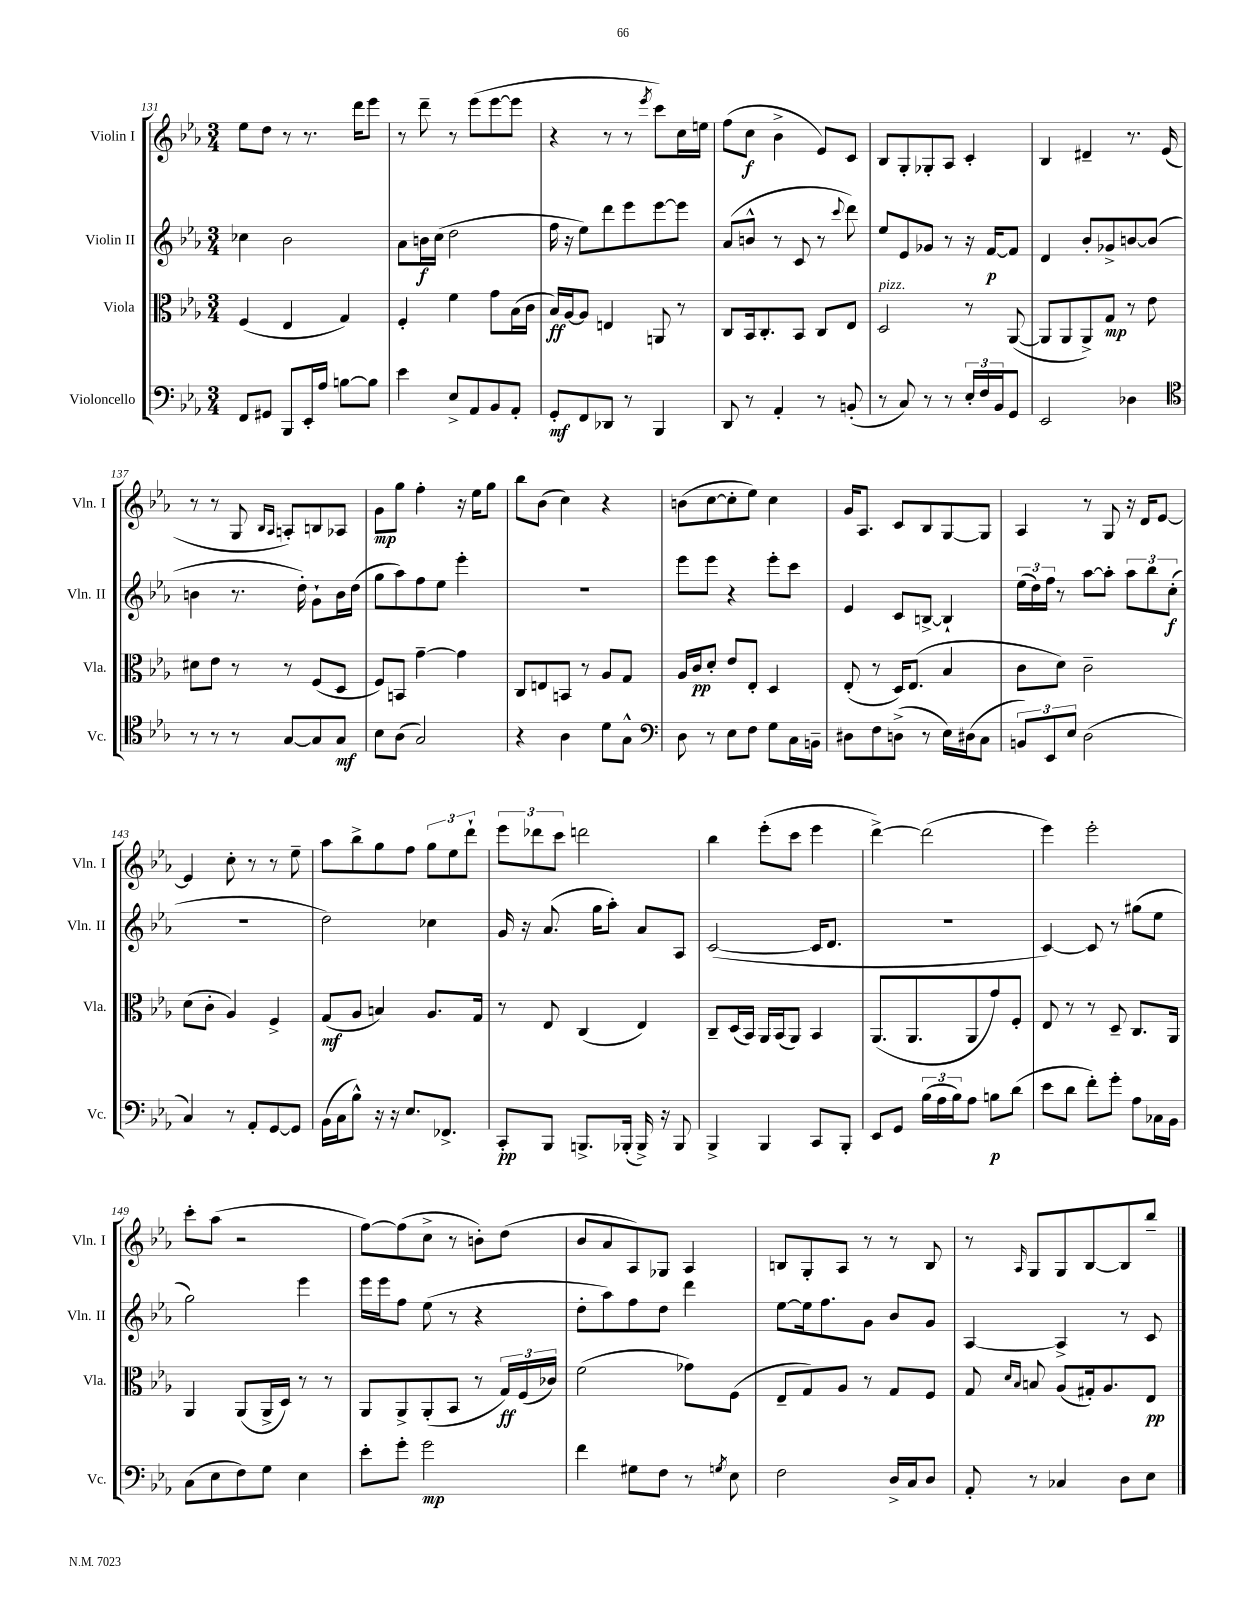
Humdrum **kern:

**kern	**dynam	**kern	**dynam	**kern	**dynam	**kern	**dynam
*part4	*part4	*part3	*part3	*part2	*part2	*part1	*part1
*staff4	*staff4	*staff3	*staff3	*staff2	*staff2	*staff1	*staff1
*I"Violoncello	*	*I"Viola	*	*I"Violin II	*	*I"Violin I	*
*I'Vc.	*	*I'Vla.	*	*I'Vln. II	*	*I'Vln. I	*
*clefF4	*	*clefC3	*	*clefG2	*	*clefG2	*
*k[b-e-a-]	*	*k[b-e-a-]	*	*k[b-e-a-]	*	*k[b-e-a-]	*
*M3/4	*	*M3/4	*	*M3/4	*	*M3/4	*
=131	=131	=131	=131	=131	=131	=131	=131
8FF/L	.	(4F/	.	4cc-X\	.	8ee-\L	.
8GG#X/J	.	.	.	.	.	8dd\J	.
8BBB-/L	.	4E-/	.	2b-\	.	8r	.
16EE-'/L	.	.	.	.	.	8.r	.
16A-/JJ	.	.	.	.	.	.	.
[8Bn\L	.	4G/)	.	.	.	.	.
.	.	.	.	.	.	16ddd\KL	.
8B\J]	.	.	.	.	.	8eee-\J	.
=132	=132	=132	=132	=132	=132	=132	=132
4e-\	.	4F'/	.	8a-\L	.	8r	.
.	.	.	.	16bn\L	f	8ddd~\	.
.	.	.	.	(16cc\JJ	.	.	.
8E-^/L	.	4f\	.	2dd\	.	8r	.
8AA-/	.	.	.	.	.	(8eee-\L	.
8BB-/	.	8g\L	.	.	.	[8eee-\	.
8AA-'/J	.	(16B-\L	.	.	.	8eee-\J]	.
.	.	16c\JJ	.	.	.	.	.
=133	=133	=133	=133	=133	=133	=133	=133
8GG'/L	mf	16B-/LL)	ff	16ff\	.	4r	.
.	.	[16A-/J	.	16r	.	.	.
8FF/	.	8A-/J]	.	8ee-\L)	.	.	.
8DD-X/J	.	4En/	.	8ddd\	.	8r	.
8r	.	.	.	8eee-\	.	8r	.
.	.	.	.	.	.	8qeee-/	.
4BBB-/	.	8AAn/	.	[8eee-\	.	8ccc\L)	.
.	.	8r	.	8eee-\J]	.	16cc\L	.
.	.	.	.	.	.	16een\JJ	.
=134	=134	=134	=134	=134	=134	=134	=134
8DD/	.	8C/L	.	(8a-/L	.	(8ff\L	.
8r	.	16BB-/k	.	8bn^^/J	.	8cc\J	f
.	.	8.C'/	.	.	.	.	.
4AA-'/	.	.	.	8r	.	4b-^\	.
.	.	8BB-/J	.	8c/	.	.	.
8r	.	8C/L	.	8r	.	8e-/L)	.
.	.	.	.	8qqccc/	.	.	.
(8BBn'/	.	8E-/J	.	8ddd\)	.	8c/J	.
=135	=135	=135	=135	=135	=135	=135	=135
!	!	!LO:TX:a:i:t=pizz.	!	!	!	!	!
8r	.	2D/	.	8ee-/L	.	8B-/L	.
8C/)	.	.	.	8e-/	.	8G'/	.
8r	.	.	.	8g-X/J	.	8G-X'/	.
8r	.	.	.	8r	.	8A-/J	.
24E-'/LL	.	8r	.	16r	.	4c'/	.
24F/	.	.	.	.	.	.	.
.	.	.	.	[16f/KL	p	.	.
24BB-/J	.	.	.	.	.	.	.
8GG/J	.	([8AA-/	.	8f/J]	.	.	.
=136	=136	=136	=136	=136	=136	=136	=136
2EE-/	.	8AA-/L]	.	4d/	.	4B-/	.
.	.	8AA-/	.	.	.	.	.
.	.	8AA-^/)	.	8b-'/L	.	4d#X~/	.
.	.	8G/J	mp	8g-X^/	.	.	.
4D-X\	.	8r	.	[8bn/	.	8.r	.
.	.	8e-\	.	(8b/J]	.	.	.
.	.	.	.	.	.	(16e-/	.
!!LO:LB:g=z
=137	=137	=137	=137	=137	=137	=137	=137
*clefC4	*	*	*	*	*	*	*
8r	.	8d#X\L	.	4bn\	.	8r	.
8r	.	8e-\J	.	.	.	8r	.
8r	.	8r	.	8.r	.	8G/	.
.	.	.	.	.	.	16qqB-/LL	.
.	.	.	.	.	.	16qqA-/JJ	.
[8G/L	.	8r	.	.	.	8An'/L)	.
.	.	.	.	16dd'\)	.	.	.
8G/]	.	(8F/L	.	8g`\L	.	8Bn/	.
8G/J	mf	8D/J	.	16b\L	.	8A-X/J	.
.	.	.	.	(16dd\JJ	.	.	.
=138	=138	=138	=138	=138	=138	=138	=138
8B-\L	.	8F/L)	.	8gg\L	.	8g\L	mp
(8A-\J	.	8BBn/J	.	8aa-\)	.	8gg\J	.
2G/)	.	[4g~\	.	8ff\	.	4ff'\	.
.	.	.	.	8ee-\J	.	.	.
.	.	4g\]	.	4eee-'\	.	16r	.
.	.	.	.	.	.	16ee-\KL	.
.	.	.	.	.	.	8gg\J	.
=139	=139	=139	=139	=139	=139	=139	=139
4r	.	8C/L	.	2.r	.	8bb-\L	.
.	.	8En/	.	.	.	(8b-\J	.
4A-\	.	8BBn/J	.	.	.	4cc\)	.
.	.	8r	.	.	.	.	.
8d\L	.	8A-/L	.	.	.	4r	.
8G^^\J	.	8G/J	.	.	.	.	.
=140	=140	=140	=140	=140	=140	=140	=140
*clefF4	*	*	*	*	*	*	*
8D\	.	16A-/LL	.	8eee-\L	.	(8bn\L	.
.	.	16c/J	pp	.	.	.	.
8r	.	8d'/J	.	8eee-\J	.	[8cc\	.
8E-\L	.	8e-/L	.	4r	.	8cc'\]	.
8F\J	.	8E-'/J	.	.	.	8ee-\J)	.
8G\L	.	4D/	.	8eee-'\L	.	4cc\	.
16C\L	.	.	.	8ccc\J	.	.	.
16BBn~\JJ	.	.	.	.	.	.	.
=141	=141	=141	=141	=141	=141	=141	=141
8D#X\L	.	(8E-'/	.	4e-/	.	16g/KL	.
.	.	.	.	.	.	8.A-/J	.
8F\	.	8r	.	.	.	.	.
(8Dn^\J	.	16D/KL)	.	8c/L	.	8c/L	.
.	.	(8.E-/J	.	.	.	.	.
8r	.	.	.	[8Bn^/J	.	8B-/	.
16E-\LL)	.	4B-/	.	4B`/]	.	[8G/	.
(16D#X\J	.	.	.	.	.	.	.
8C\J	.	.	.	.	.	8G/J]	.
=142	=142	=142	=142	=142	=142	=142	=142
12BBn/L)	.	8c\L	.	(24ee-\LL	.	4A-/	.
.	.	.	.	24dd\)	.	.	.
12EE-/	.	.	.	24ff\JJ	.	.	.
.	.	8d\J)	.	8r	.	.	.
12E-/J	.	.	.	.	.	.	.
(2D\	.	2c~\	.	[8aa-\L	.	8r	.
.	.	.	.	8aa-'\J]	.	8G/	.
.	.	.	.	12aa-\L	.	16r	.
.	.	.	.	.	.	16d/KL	.
.	.	.	.	12bb-\	.	.	.
.	.	.	.	.	.	[8e-/J	.
.	.	.	.	(12cc'\J	f	.	.
!!LO:LB:g=z
=143	=143	=143	=143	=143	=143	=143	=143
4C/)	.	(8d\L	.	2.r	.	4e-/]	.
.	.	8c'\J	.	.	.	.	.
8r	.	4A-/)	.	.	.	8cc'\	.
8AA-'/L	.	.	.	.	.	8r	.
[8GG/	.	4F^/	.	.	.	8r	.
8GG/J]	.	.	.	.	.	8ee-~\	.
=144	=144	=144	=144	=144	=144	=144	=144
(16BB-\LL	.	(8G/L	mf	2dd\)	.	8aa-\L	.
16C\J	.	.	.	.	.	.	.
8B-^^\J)	.	8A-/J	.	.	.	8bb-^\	.
16r	.	4Bn/)	.	.	.	8gg\	.
16r	.	.	.	.	.	.	.
8.E-/L	.	.	.	.	.	8ff\J	.
.	.	8.A-/L	.	4cc-X\	.	12gg\L	.
8.FF-X^/J	.	.	.	.	.	.	.
.	.	.	.	.	.	12ee-\	.
.	.	.	.	.	.	12ddd`\J	.
.	.	16G/Jk	.	.	.	.	.
=145	=145	=145	=145	=145	=145	=145	=145
8CC'/L	pp	8r	.	16g/	.	12eee-\L	.
.	.	.	.	16r	.	.	.
.	.	.	.	.	.	12ddd-X\	.
8BBB-/J	.	8E-/	.	(8.a-/	.	.	.
.	.	.	.	.	.	12ccc\J	.
8.BBBn^/L	.	(4C/	.	.	.	2dddn\	.
.	.	.	.	16gg\KL	.	.	.
.	.	.	.	8aa-'\J)	.	.	.
(16BBB-X'/Jk	.	.	.	.	.	.	.
16BBB-^/)	.	4E-/)	.	8a-/L	.	.	.
16r	.	.	.	.	.	.	.
8BBB-/	.	.	.	8A-/J	.	.	.
=146	=146	=146	=146	=146	=146	=146	=146
4BBB-^/	.	8C~/L	.	([2c/	.	4bb-\	.
.	.	(16D/L	.	.	.	.	.
.	.	16BB-/JJ)	.	.	.	.	.
4BBB-/	.	16AA-/LL	.	.	.	(8eee-'\L	.
.	.	(16BB-/J	.	.	.	.	.
.	.	8AA-/J)	.	.	.	8ccc\J	.
8CC/L	.	4BB-/	.	16c/KL]	.	4eee-\	.
.	.	.	.	8.d/J	.	.	.
8BBB-'/J	.	.	.	.	.	.	.
=147	=147	=147	=147	=147	=147	=147	=147
8EE-/L	.	(8.AA-/L	.	2.r	.	[4ddd^\)	.
8GG/J	.	.	.	.	.	.	.
.	.	8.AA-/	.	.	.	.	.
(24B-\LL	.	.	.	.	.	(2ddd\]	.
24A-\	.	.	.	.	.	.	.
24B-\J)	.	.	.	.	.	.	.
8A-\J	.	8AA-/	.	.	.	.	.
8Bn\L	p	8g/)	.	.	.	.	.
(8d\J	.	8F'/J	.	.	.	.	.
=148	=148	=148	=148	=148	=148	=148	=148
8e-\L	.	8E-/	.	[4c/)	.	4eee-\)	.
8d\J	.	8r	.	.	.	.	.
8f'\L)	.	8r	.	8c/]	.	2eee-'\	.
8g'\J	.	8D~/	.	8r	.	.	.
8A-\L	.	8.C/L	.	(8gg#X\L	.	.	.
16C-X\L	.	.	.	8ee-\J	.	.	.
16BB-\JJ	.	16AA-/Jk	.	.	.	.	.
!!LO:LB:g=z
=149	=149	=149	=149	=149	=149	=149	=149
(8C\L	.	4AA-/	.	2gg\)	.	8ccc'\L	.
8E-\	.	.	.	.	.	(8aa-\J	.
8F\)	.	(8AA-/L	.	.	.	2r	.
8G\J	.	16AA-^/L	.	.	.	.	.
.	.	16D/JJ)	.	.	.	.	.
4E-\	.	8r	.	4eee-\	.	.	.
.	.	8r	.	.	.	.	.
=150	=150	=150	=150	=150	=150	=150	=150
8e-'\L	.	8AA-/L	.	16eee-\LL	.	[8ff\L)	.
.	.	.	.	16eee-\J	.	.	.
8g'\J	.	8AA-^/	.	8ff\J	.	(8ff\]	.
2g\	mp	(8AA-'/	.	(8ee-\	.	8cc^\J	.
.	.	8BB-/J	.	8r	.	8r	.
.	.	8r	.	4r	.	8bn'\L)	.
.	.	24G/LL)	ff	.	.	(8dd\J	.
.	.	(24F/	.	.	.	.	.
.	.	24c-X/JJ)	.	.	.	.	.
=151	=151	=151	=151	=151	=151	=151	=151
4f\	.	(2f\	.	8dd'\L	.	8b-/L	.
.	.	.	.	8aa-\)	.	8a-/	.
8G#X\L	.	.	.	8ff\	.	8A-/)	.
8F\J	.	.	.	8dd\J	.	8G-X/J	.
8r	.	8g-X\L)	.	4ddd\	.	4A-/	.
8qGn/	.	.	.	.	.	.	.
8E-\	.	(8F\J	.	.	.	.	.
=152	=152	=152	=152	=152	=152	=152	=152
2F\	.	8E-~/L	.	[8ee-\L	.	8Bn/L	.
.	.	8G/)	.	16ee-\k]	.	8G'/	.
.	.	.	.	8.ff\	.	.	.
.	.	8A-/J	.	.	.	8A-/J	.
.	.	8r	.	8g\J	.	8r	.
16D^/LL	.	8G/L	.	8b-/L	.	8r	.
16C/J	.	.	.	.	.	.	.
8D/J	.	8F/J	.	8g/J	.	8B/	.
=153	=153	=153	=153	=153	=153	=153	=153
8AA-'/	.	8G/	.	[4A-/	.	8r	.
.	.	16qqd/LL	.	.	.	.	.
.	.	16qqB-/JJ	.	.	.	16qqA-/	.
8r	.	8Bn/	.	.	.	8G/L	.
4C-X/	.	(8A-/L	.	4A-^/]	.	8G/	.
.	.	16G#X'/k)	.	.	.	[8B-/	.
.	.	8.A-/	.	.	.	.	.
8D\L	.	.	.	8r	.	8B-/]	.
8E-\J	.	8E-/J	pp	8c/	.	8bb-~/J	.
==	==	==	==	==	==	==	==
*-	*-	*-	*-	*-	*-	*-	*-
